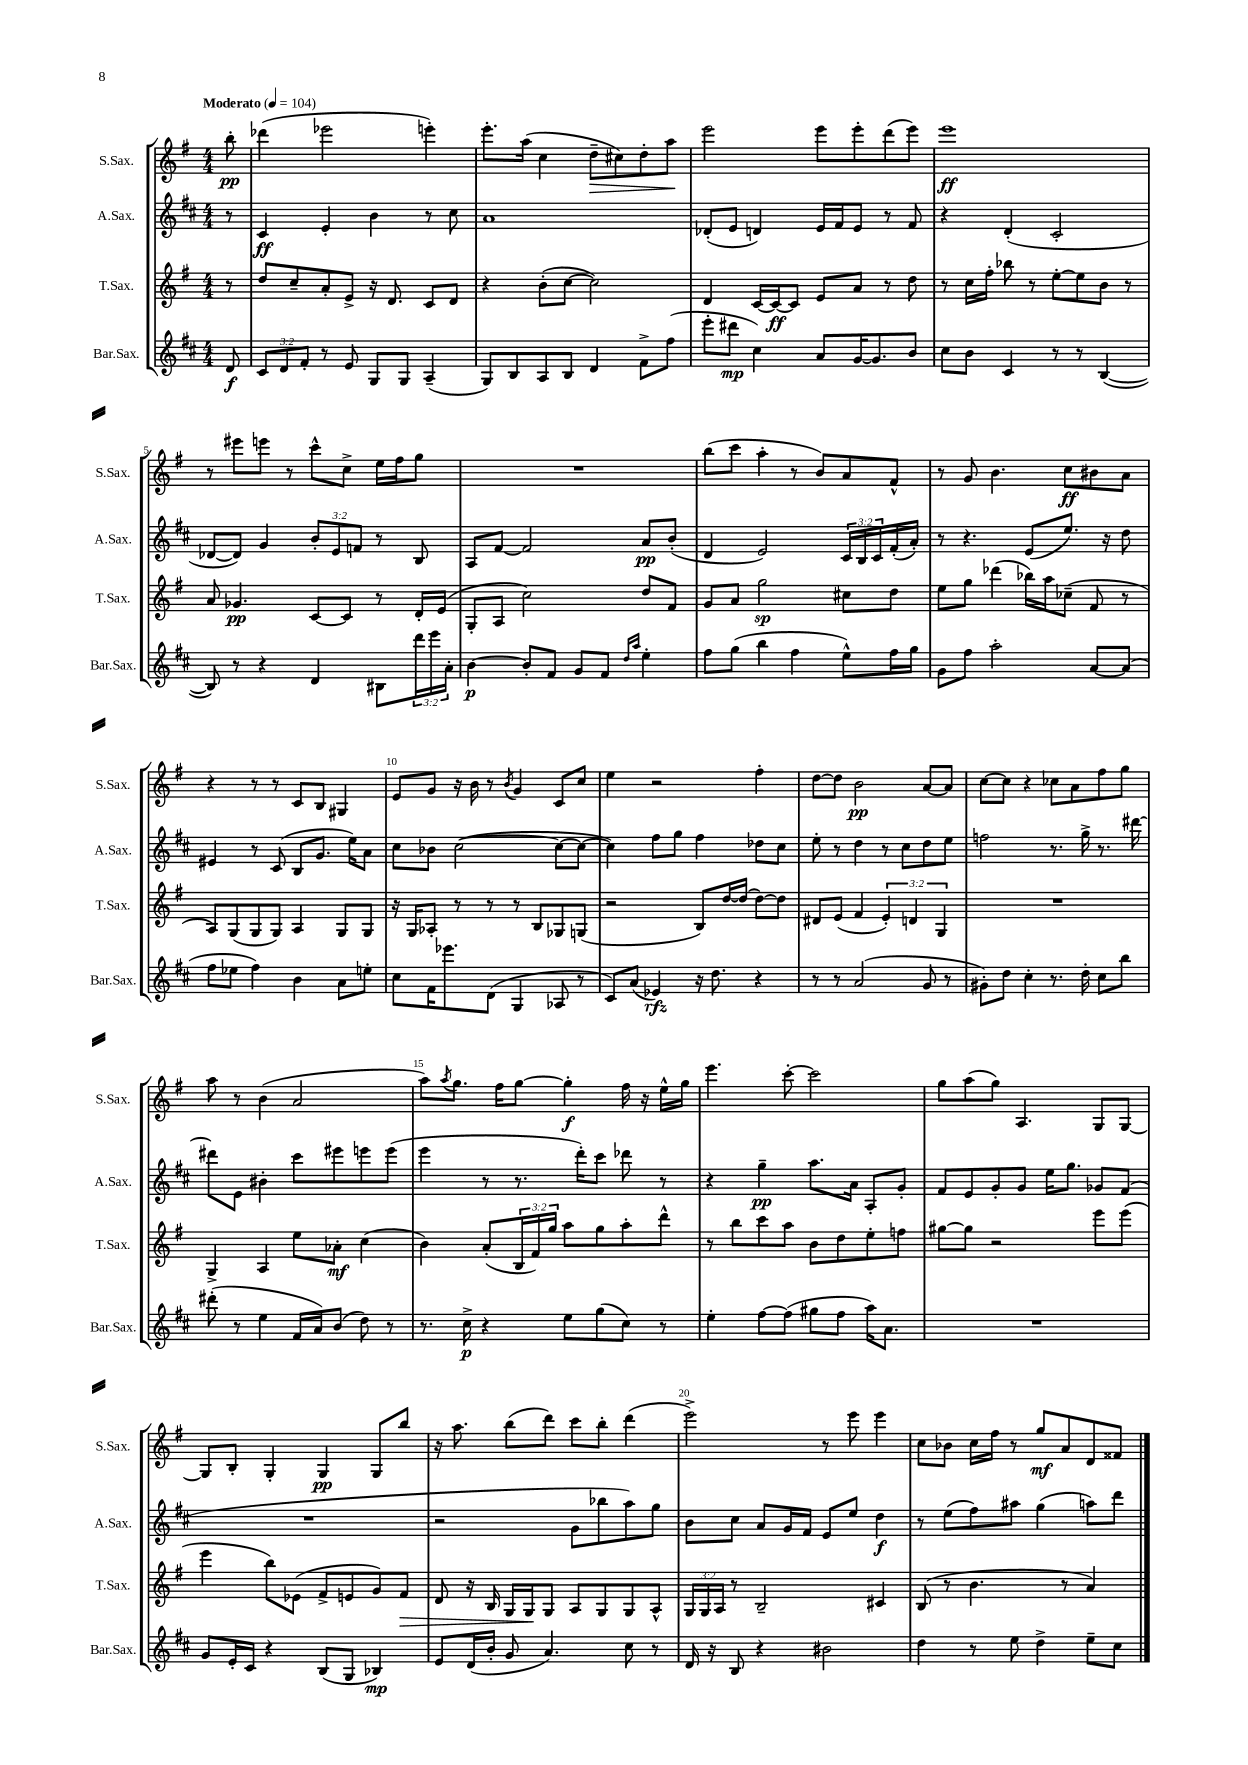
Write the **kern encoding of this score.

**kern	**kern	**kern	**kern
*staff4	*staff3	*staff2	*staff1
*clefG2	*clefG2	*clefG2	*clefG2
*k[f#c#]	*k[f#]	*k[f#c#]	*k[f#]
*M4/4	*M4/4	*M4/4	*M4/4
*MM104	*MM104	*MM104	*MM104
8d/	8r	8r	8bb'\
=	=	=	=
12c#/L	8dd/L	4c#/	(4ddd-\
12d/	.	.	.
.	8cc~/	.	.
12f#'/J	.	.	.
8r	8a'/	4e'/	2eee-\
8e/	8e^/J	.	.
8G/L	16r	4b\	.
.	8.d/	.	.
8G/J	.	.	.
(4A~/	8c/L	8r	4eee'\)
.	8d/J	8cc#\	.
=	=	=	=
8G/L)	4r	1a	8.eee'\L
8B/	.	.	.
.	.	.	(16aa\Jk
8A/	(8b'\L	.	4cc\
8B/J	[8cc\J	.	.
4d/	2cc\])	.	8dd~\L
.	.	.	8cc#\)
8f#^\L	.	.	8dd'\
(8ff#\J	.	.	8aa\J
=	=	=	=
8eee'\L	4d/	(8d-'/L	2eee\
8ddd#\J	.	8e/J	.
4cc#\)	[16c/LL	4d/)	.
.	16c/_J	.	.
.	8c/]J	.	.
8a/L	8e/L	16e/LL	8eee\L
.	.	16f#/J	.
[16g/K	8a/J	8e/J	8eee'\
8.g/]	.	.	.
.	8r	8r	(8ddd\
8b/J	8dd\	8f#/	8eee\J)
=	=	=	=
8cc#\L	8r	4r	1eee
8b\J	16cc\LL	.	.
.	16ff#'\JJ	.	.
4c#/	8bb-\	(4d'/	.
.	8r	.	.
8r	[8ee'\L	2c#'/	.
8r	8ee\]	.	.
([4B/	8b\J	.	.
.	8r	.	.
=	=	=	=
8B/])	8a/	[8d-/L	8r
8r	4.g-/	8d-/]J)	8eee#\L
4r	.	4g/	8eee\J
.	.	.	8r
4d/	[8c/L	12b'/L	8ccc^^\L
.	.	12e/	.
.	8c/]J	.	8cc^\J
.	.	12f/J	.
8B#\L	8r	8r	16ee\LL
.	.	.	16ff#\J
24ddd\L	16d'/LL	8B/	8gg\J
24eee\	.	.	.
.	(16e/JJ	.	.
24a'\JJ	.	.	.
=	=	=	=
[4b\	8G'/L	8A/L	1r
.	8A/J	[8f#/J	.
8b'/]L	2cc\)	2f#/]	.
8f#/J	.	.	.
8g/L	.	.	.
8f#/J	.	.	.
16qqdd/LL	.	.	.
16qqaa/JJ	.	.	.
4ee'\	8dd/L	8a/L	.
.	8f#/J	(8b'/J	.
=	=	=	=
8ff#\L	8g/L	4d/	(8bb\L
(8gg\J	8a/J	.	8ccc\J
4bb\	2gg\	2e/)	4aa'\
4ff#\	.	.	8r
.	.	.	8b/L)
8ee^^\L)	8cc#\L	24c#/LL	8a/
.	.	24B/	.
.	.	24c#/	.
16ff#\L	8dd\J	(16f#'/	8f#^^/J
16gg\JJ	.	16a'/JJ)	.
=	=	=	=
8g\L	8ee\L	8r	8r
8ff#\J	8gg\J	4.r	8g/
2aa'\	(4ddd-\	.	4.b\
.	16bb-\LL)	(8e/L	.
.	16aa\J	.	.
.	(8cc-~\J	8.ee/J)	8cc\L
[8a/L	8f#/	.	8b#\
.	.	16r	.
(8a/]J	8r	8dd\	8a\J
=	=	=	=
8ff#\L	8A/L)	4e#/	4r
8ee-\J	(8G/	.	.
4ff#\)	8G/	8r	8r
.	8G/J)	(8c#/	8r
4b\	4A/	8B/L	8c/L
.	.	8.g/J	8B/J
8a\L	8G/L	.	4G#/
.	.	16ee\LK)	.
8ee'\J	8G/J	8a\J	.
=	=	=	=
8cc#\L	16r	8cc#\L	8e/L
.	16G/LK	.	.
16f#\K	8A-'/J	8b-\J	8g/J
8.eee-\	.	.	.
.	8r	([2cc#\	16r
.	.	.	16b\
(8d\J	8r	.	8r
.	.	.	8qb/
4G/	8r	.	4g/
.	8B/L	.	.
8A-/	8G-/	8cc#\_L	8c/L
8r	(8G/J	8cc#\_J	8cc/J
=	=	=	=
8c#/L)	2r	4cc#\])	4ee\
(8a/J	.	.	.
4e-/)	.	8ff#\L	2r
.	.	8gg\J	.
16r	8B/L)	4ff#\	.
8.dd\	.	.	.
.	[16dd/L	.	.
.	(16dd/]JJ	.	.
4r	[8dd\L)	8dd-\L	4ff#'\
.	8dd\]J	8cc#\J	.
=	=	=	=
8r	8d#/L	8ee'\	[8dd\L
8r	(8e/J	8r	8dd\]J
(2a/	4f#/	4dd\	2b\
.	6e'/)	8r	.
.	.	8cc#\L	.
.	6d/	.	.
8g/	.	8dd\	[8a/L
.	6G/	.	.
8r	.	8ee\J	8a/]J
=	=	=	=
8g#'\L)	1r	2ff\	[8cc\L
8dd\J	.	.	8cc\]J
4cc#'\	.	.	4r
8.r	.	8.r	8cc-\L
.	.	.	8a\
16dd'\	.	16gg^\	.
8cc#\L	.	8.r	8ff#\
8bb\J	.	.	8gg\J
.	.	[16ddd#\	.
=	=	=	=
(8ddd#'\	4G^/	8ddd#\]L	8aa\
8r	.	8e\J	8r
4ee\	4A/	4b#'\	(4b\
16f#/LL	8ee\L	8ccc#\L	2a/
16a/J)	.	.	.
(8b/J	8a-'\J	8eee#\	.
8dd\)	(4cc\	8eee\	.
8r	.	(8eee\J	.
=	=	=	=
8.r	4b\)	4eee\	8aa\L)
.	.	.	8qaa/
.	.	.	8.gg\J
16cc#^\	.	.	.
4r	(8a'/L	8r	.
.	.	.	16ff#\LK
.	24B/L	8.r	[8gg\J
.	24f#/)	.	.
.	24gg/JJ	.	.
8ee\L	8aa\L	.	4gg'\]
.	.	16ddd'\LK)	.
(8gg\	8gg\	8ccc#\J	.
8cc#\J)	8aa'\	8ddd-\	16ff#\
.	.	.	16r
8r	8ddd^^\J	8r	16ee^^\LL
.	.	.	16gg\JJ
=	=	=	=
4ee'\	8r	4r	4.eee\
.	8bb\L	.	.
[8ff#\L	8ccc\	4gg~\	.
(8ff#\]J	8aa\J	.	[8ccc'\
8gg#\L	8b\L	8.aa\L	2ccc\]
8ff#\J	8dd\	.	.
.	.	16a\Jk	.
16aa\LK)	8ee'\	8A'/L	.
8.a\J	.	.	.
.	8ff\J	8g'/J	.
=	=	=	=
1r	[8gg#\L	8f#/L	8gg\L
.	8gg#\]J	8e/	(8aa\
.	2r	8g'/	8gg\J)
.	.	8g/J	4.A/
.	.	16ee\LK	.
.	.	8.gg\J	.
.	8eee\L	8g-/L	8G/L
.	(8eee\J	(8f#/J	[8G/J
=	=	=	=
8g/L	4eee\	1r	8G/]L
16e'/L	.	.	8B'/J
16c#/JJ	.	.	.
4r	8bb\L)	.	4G'/
.	(8e-\J	.	.
(8B/L	8f#^/L	.	4G/
8G/J	8e/	.	.
4B-/)	8g/)	.	8G/L
.	8f#/J	.	8bb/J
=	=	=	=
8e/L	8d/	2r	16r
.	.	.	8.aa\
(16d/L	16r	.	.
16b'/JJ	16B/	.	.
8g/	16G/LL	.	(8bb\L
.	16G/J	.	.
4.a/)	8G/J	.	8ddd\J)
.	8A/L	8g\L	8ccc\L
.	8G/	8bb-\	8bb'\J
8cc#\	8G/	8aa\)	(4ddd\
8r	8A^^/J	8gg\J	.
=	=	=	=
16d/	24G/LL	8b\L	2eee^\)
.	24G/	.	.
16r	.	.	.
.	24A/JJ	.	.
8B/	8r	8cc#\J	.
4r	2B~/	8a/L	.
.	.	16g/L	.
.	.	16f#/JJ	.
2b#\	.	8e/L	8r
.	.	8ee/J	8eee\
.	4c#/	4dd\	4eee\
=	=	=	=
4dd\	(8B/	8r	8cc\L
.	8r	(8ee\L	8b-\J
8r	4.b\	8ff#\)	16cc\LL
.	.	.	16ff#\JJ
8ee\	.	8aa#\J	8r
4dd^\	.	(4gg\	8gg/L
.	8r	.	8a/
8ee~\L	4a/)	8aa\L)	8d/
8cc#\J	.	8ddd\J	8f##/J
==	==	==	==
*-	*-	*-	*-
